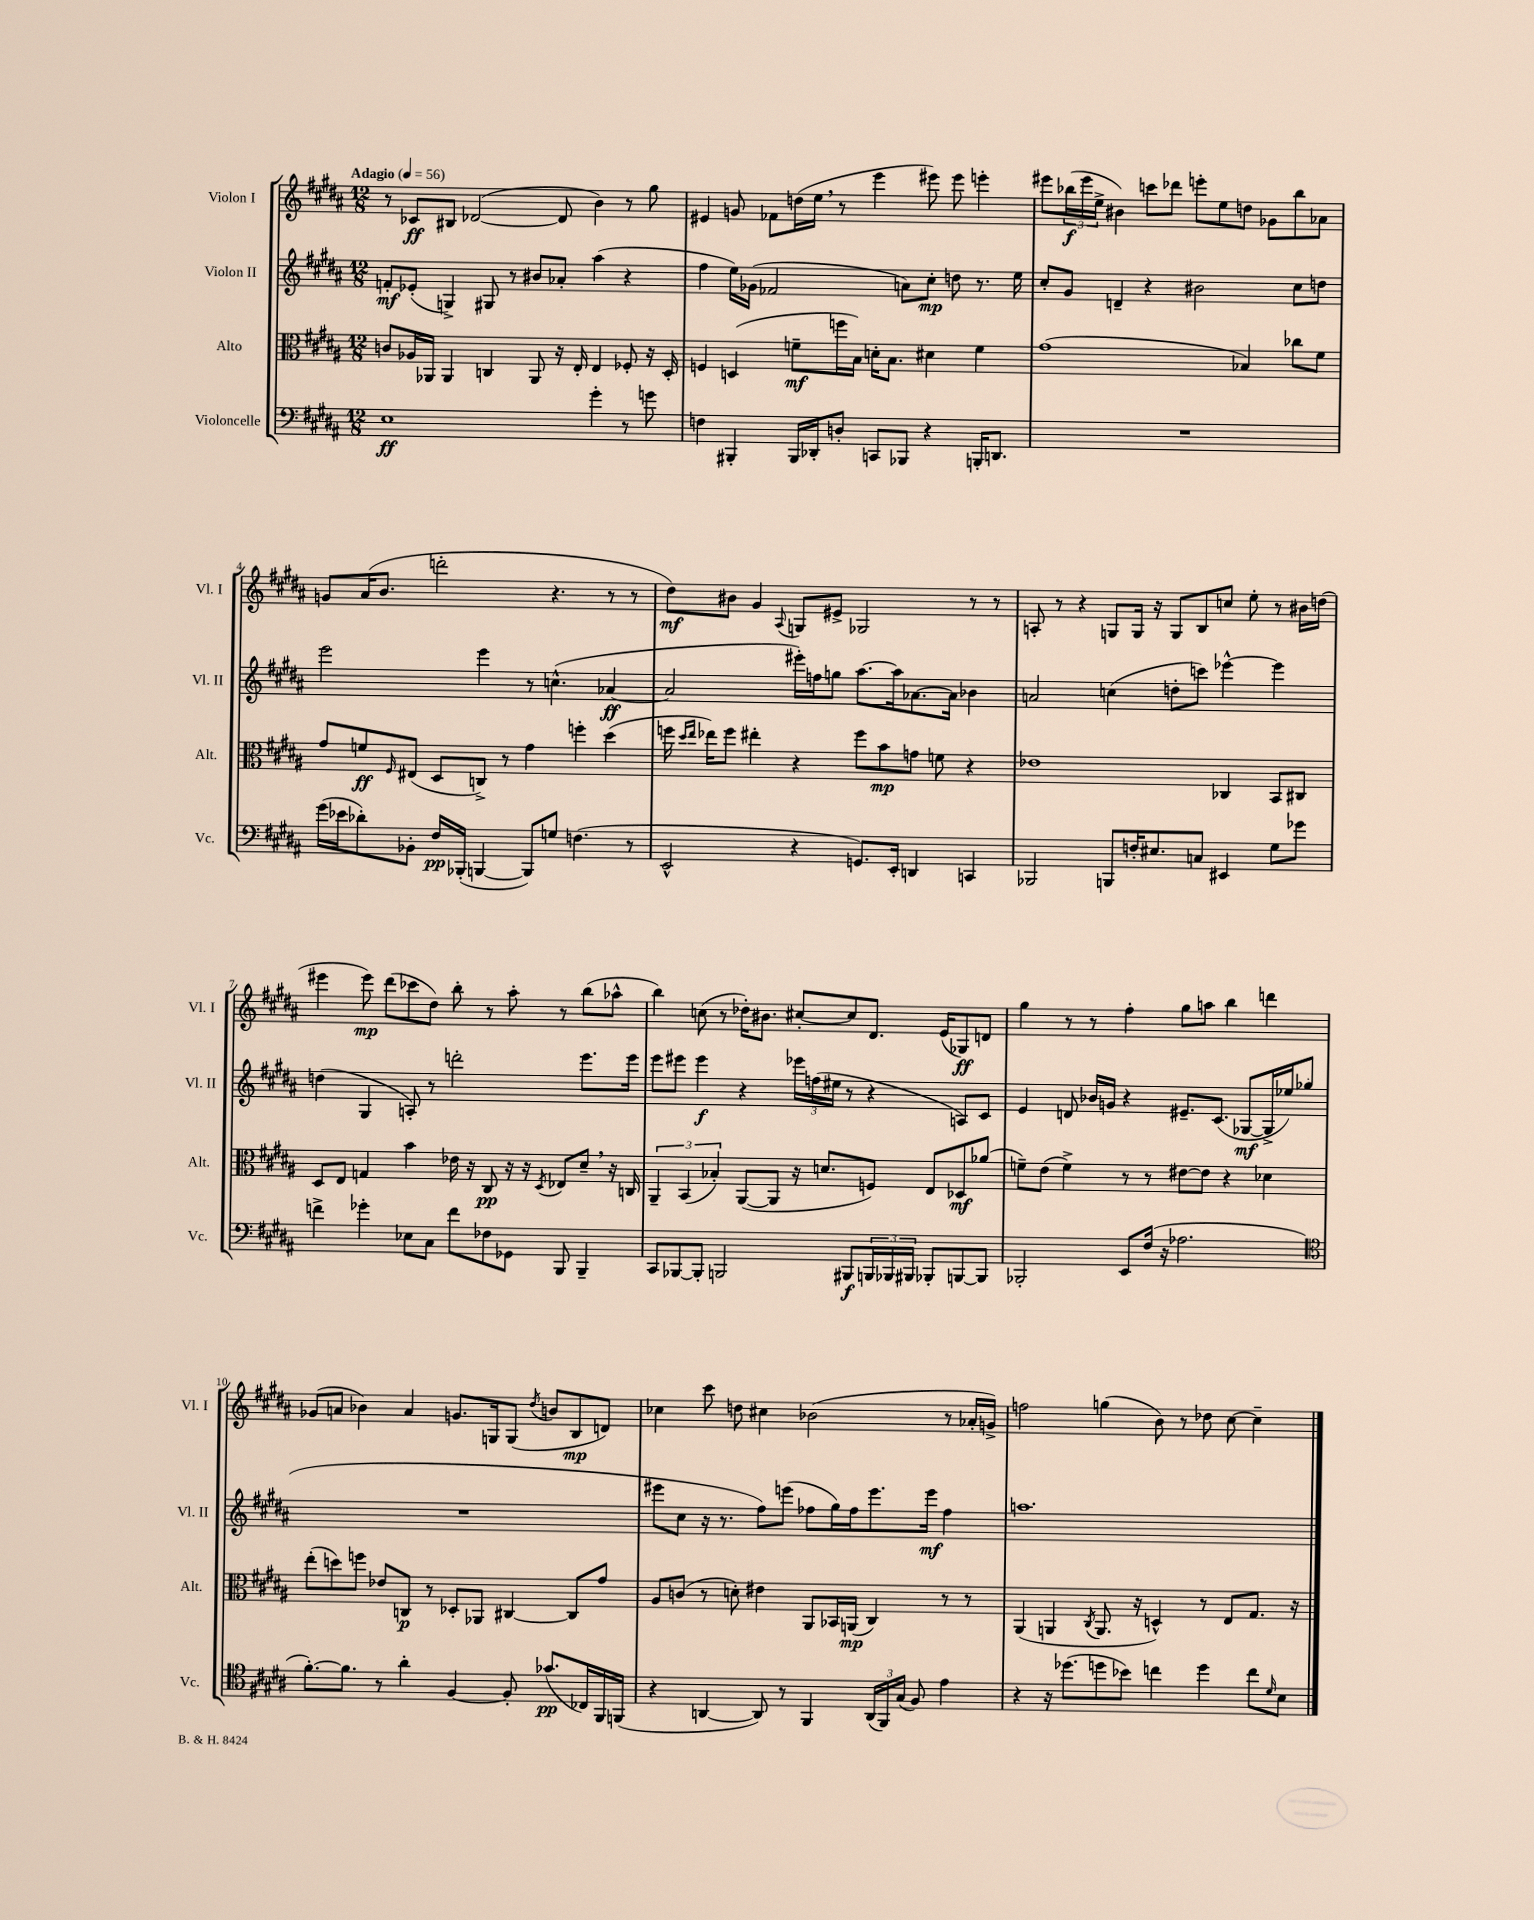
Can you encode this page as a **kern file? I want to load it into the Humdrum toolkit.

**kern	**kern	**kern	**kern
*staff4	*staff3	*staff2	*staff1
*clefF4	*clefC3	*clefG2	*clefG2
*k[f#c#g#d#a#]	*k[f#c#g#d#a#]	*k[f#c#g#d#a#]	*k[f#c#g#d#a#]
*M12/8	*M12/8	*M12/8	*M12/8
*MM56	*MM56	*MM56	*MM56
1E	8c	8f'	8r
.	16A-	(8e-'	8c-
.	16AA-	.	.
.	4AA-	4G^)	8B#
.	.	.	([2d-
.	4C	8G#	.
.	.	8r	.
.	8AA-	8b#	.
.	16r	8a-'	8d-]
.	16E'	.	.
4g#'	4E	(4aa#	4b)
8r	8F-'	4r	8r
8g	16r	.	8gg#
.	16D#'	.	.
=	=	=	=
4F	4F	4ff#	4e#
4BBB#'	(4D	16ee)	8g
.	.	(16g-	.
.	.	2f-	8f-
16BBB#	8f~	.	(16dd
16DD-'	.	.	16ee
8D'	16ff	.	8r
.	16B)	.	.
8CC	16d'	.	4eee
.	8.B	.	.
8BBB-	.	8a)	.
4r	4d#	8cc#'	8eee#)
.	.	8dd	8eee#
16BBB'	4f	8.r	4eee'
8.DD	.	.	.
.	.	16ee	.
=	=	=	=
1.r	(1g#	8cc#'	8eee#
.	.	8g#	(24bb-
.	.	.	24eee#
.	.	.	24ee^
.	.	4d~	4b#)
.	.	4r	8ccc
.	.	.	8ddd-
.	.	2b#	8eee'
.	.	.	8ee
.	4B-)	.	8dd
.	.	.	8g-
.	8cc-	8cc#	8bb-
.	8f#	8dd	8a-
=	=	=	=
(16g#	8g#	2eee	8g
16e-	.	.	.
8d-')	8f	.	(16a#
.	.	.	8.b
.	16qqF#	.	.
8BB-'	(8E#	.	.
16F#	8D#	.	2ddd'
(16BBB-'	.	.	.
[4BBB	8C^)	4eee	.
.	8r	.	.
8BBB])	4g#	8r	.
8G	.	(4.cc^^	4.r
(4.F	4ff'	.	.
.	(4dd#	[4a-	8r
8r	.	.	8r
=	=	=	=
2EE^^	16ff	2a-]	8dd#)
.	16qqdd#	.	.
.	16qqee	.	.
.	16ee-)	.	.
.	8ff	.	8b#
.	4ee#'	.	4g#
.	.	.	8qqA#
4r	4r	16eee#')	8G
.	.	16ff	.
.	.	8gg	8e#^
8.GG)	8ff	[8.aa#	2G-
.	8b	.	.
16EE'	.	16aa#]	.
4DD	8g	[8.a-	.
.	8f	.	.
.	.	16a-]	.
4CC	4r	4b-	8r
.	.	.	8r
=	=	=	=
2BBB-	1e-	2a	8A'
.	.	.	8r
.	.	.	4r
8BBB	.	(4cc	8G
16F'	.	.	16G
8.E#	.	.	16r
.	.	8dd'	8G
8C	.	8ccc)	8B
4EE#	4C-	[4eee-^^	8cc
.	.	.	8ee'
8G#	8BB	4eee-]	8r
8g-	8C#	.	16b#
.	.	.	(16dd
=	=	=	=
4f^	8D#	(4dd	4eee#
.	8E	.	.
4g-'	4G	4G#	8eee#)
.	.	.	(8ddd#
8E-	4b	8A')	8ccc-
8C#	.	8r	8dd#)
8f	16e-	2ddd'	8bb'
.	16r	.	.
8F-	8C#	.	8r
8GG-	16r	.	8aa#'
.	16r	.	.
.	8qD#	.	.
8BBB	8E-	.	8r
4BBB~	8d#~	8.eee	(8bb
.	16r	.	8aa-^^
.	16C	16eee	.
=	=	=	=
8CC#	6AA#~	8eee	4bb)
[8BBB-	.	8eee#	.
.	(6BB	.	.
8BBB-']	.	4eee#	(8cc
.	6B-')	.	.
2BBB	.	.	8r
.	([8AA#	4r	16dd-')
.	.	.	8.b#
.	8AA#]	.	.
.	16r	24eee-	[8cc#'
.	.	(24ff	.
.	8.d	.	.
.	.	24ee#	.
8BBB#	.	8r	8cc#]
24BBB	8F)	4r	8.d#
24BBB-	.	.	.
24BBB#	.	.	.
8BBB-'	8E	.	.
.	.	.	(16e
[8BBB	8D-	8A)	8G-)
8BBB]	(8a-	8c#	8d
=	=	=	=
2BBB-'	8f~)	4e	4gg#
.	(8e	.	.
.	4f^)	8d	8r
.	.	16b-	8r
.	.	16g	.
8EE	8r	4r	4ff#'
(16F#	8r	.	.
16r	.	.	.
2.A-	[8e#	8.e#~	8gg#
.	8e#]	.	8aa
.	.	(8.c#	.
.	4r	.	4bb
.	.	[8G-	.
.	4d-	16G-^]	4ddd
.	.	16ee-)	.
.	.	(8gg-	.
=	=	=	=
*clefC4	*	*	*
[8.f#')	(8ee'	1.r	(8g-
.	8dd)	.	8a
8.f#]	.	.	.
.	8ff	.	4b-)
8r	8e-	.	.
4a#'	8C	.	4a
.	8r	.	.
[4F#	8D-'	.	8.g
.	8AA-	.	.
.	.	.	16G
8F#']	[4C#	.	(8G
.	.	.	8qdd#
(8.g-	.	.	8b
.	8C#]	.	8B
16C-)	.	.	.
16FF#	8g#	.	8d)
(16FF	.	.	.
=	=	=	=
4r	8A#	8eee#	4cc-
.	(8c	8cc#	.
[4AA	8r	16r	8ccc#
.	.	8.r	.
.	8d')	.	8dd
8AA])	4e#	8ff#)	4cc#
8r	.	(8eee	.
4FF#	8AA#	8ff-	(2b-
.	16BB-	16gg#)	.
.	(16AA	16ff-	.
(24AA	4C#)	8.eee	.
24FF#)	.	.	.
(24G#	.	.	.
8F#)	.	.	.
.	.	16eee	.
4e	8r	4ff-	8r
.	8r	.	16a-'
.	.	.	16g^)
=	=	=	=
4r	(4AA#	1.aa	2ff
16r	4AA	.	.
(8.dd-	.	.	.
.	8qC#	.	.
8dd	8.AA	.	(4gg
8b-)	.	.	.
.	16r	.	.
4cc	4D^^)	.	8b)
.	.	.	8r
4dd	8r	.	8dd-
.	8E	.	[8cc#
8cc	8.G#	.	4cc#~]
16qqd#	.	.	.
8B	.	.	.
.	16r	.	.
==	==	==	==
*-	*-	*-	*-
